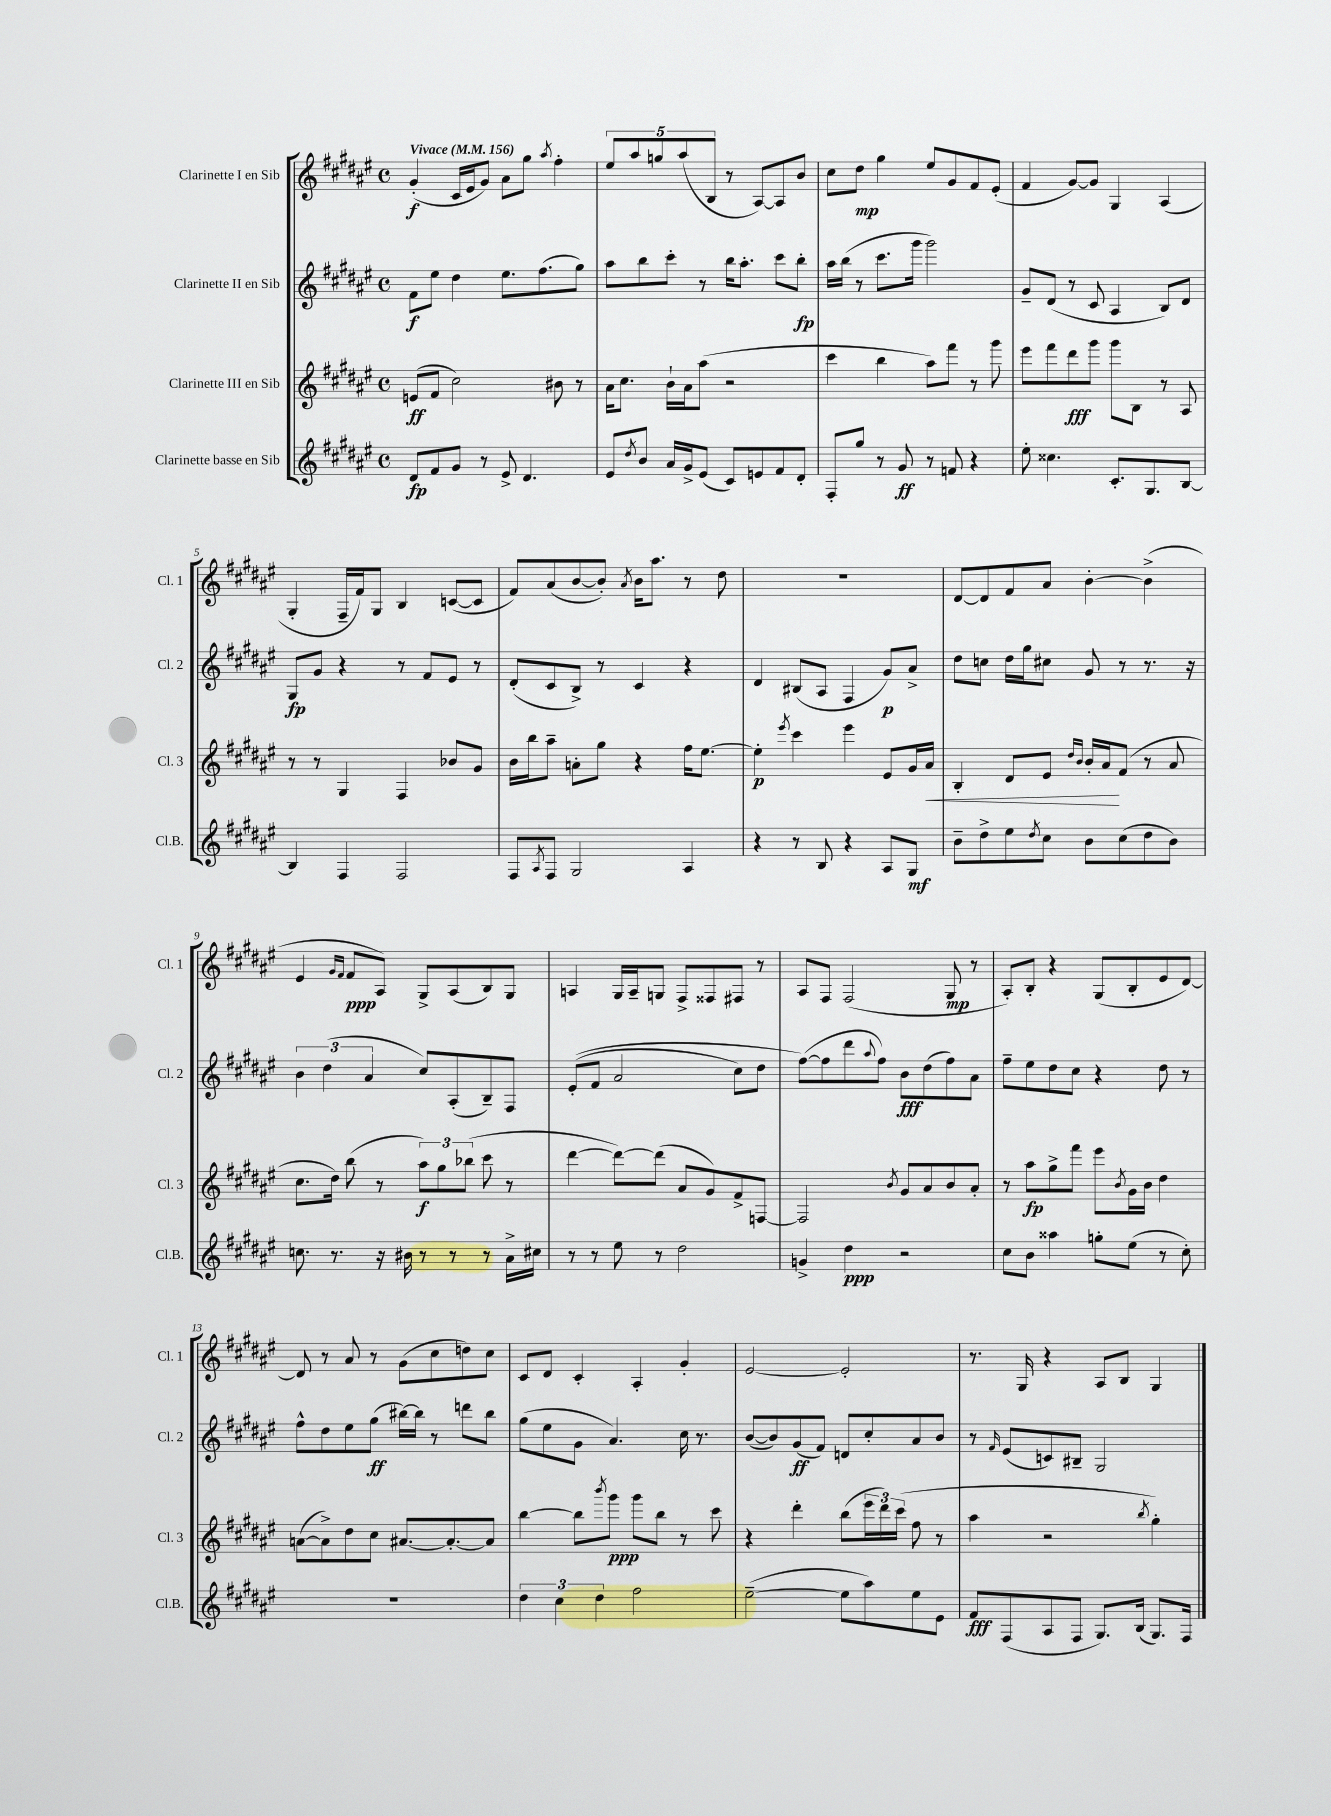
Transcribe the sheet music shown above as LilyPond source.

<<
\new StaffGroup <<
\new Staff = "s0" \with { instrumentName = "Clarinette I en Sib" shortInstrumentName = "Cl. 1" } {
    \clef treble \key fis \major \defaultTimeSignature \time 4/4 \tempo "Vivace" 4 = 156
    gis'4-.\f( cis'16 eis'16 gis'8) ais'8 gis''8 \acciaccatura { ais''8 } fis''4-. |
    \tuplet 5/4 { eis''8 ais''8 g''8 ais''8( b8 } r8 ais8~) ais8 b'8 |
    cis''8 dis''8\mp gis''4 eis''8 gis'8 fis'8 eis'8-.( |
    fis'4 gis'8~) gis'8 gis4 ais4( |
    gis4-. fis16-- fis'16) gis8 b4 c'8~( c'8 |
    fis'8) ais'8( b'8~ b'8-.) \acciaccatura { ais'8 } b'16 ais''8. r8 dis''8 |
    R1 |
    dis'8~ dis'8 fis'8 ais'8 b'4~-. b'4->( |
    eis'4 \grace { gis'16 fis'16 } fis'8\ppp ais8) gis8-> ais8( b8) gis8 |
    a4 gis16 a16-- g8 fis8-> fisis8 fis8 r8 |
    ais8 fis8 fis2( gis8\mp r8 |
    ais8-.) b8-. r4 gis8( b8-. eis'8 dis'8~) |
    dis'8 r8 ais'8 r8 gis'8( cis''8 d''8) cis''8 |
    cis'8 dis'8 cis'4-. ais4-. gis'4-. |
    eis'2~ eis'2-. |
    r8. gis16 r4 ais8 b8 gis4 \bar "|." |
}
\new Staff = "s1" \with { instrumentName = "Clarinette II en Sib" shortInstrumentName = "Cl. 2" } {
    \clef treble \key fis \major \defaultTimeSignature \time 4/4
    fis'8\f eis''8 dis''4 eis''8. fis''8.( gis''8) |
    ais''8 b''8 cis'''8-. r8 b''16 ais''8.-. cis'''8 b''8-.\fp |
    ais''16 b''16( r8 cis'''8. gis'''16 gis'''2) |
    gis'8-- dis'8( r8 cis'8 ais4 b8) dis'8 |
    gis8\fp gis'8 r4 r8 fis'8 eis'8 r8 |
    dis'8-.( cis'8 b8->) r8 cis'4 r4 |
    dis'4 bis8( ais8 fis4 gis'8\p) ais'8-> |
    dis''8 c''8 dis''16 gis''16 cis''8 gis'8 r8 r8. r16 |
    \tuplet 3/2 { b'4 dis''4( ais'4 } cis''8) ais8-.( b8--) fis8 |
    eis'8-.(\( fis'8 ais'2 cis''8) dis''8 |
    fis''8~(\) fis''8 dis'''8 \appoggiatura { ais''8 } fis''8) b'8\fff dis''8( fis''8) ais'8 |
    fis''8-- eis''8 dis''8 cis''8 r4 dis''8 r8 |
    fis''8-^ dis''8 eis''8 gis''8\ff( bis''16~) bis''16 r8 d'''8 bis''8 |
    gis''8( eis''8 gis'8 ais'4.) cis''16 r8. |
    b'8~( b'8) gis'8\ff( fis'8) d'8 cis''8-. ais'8 b'8 |
    r8 \grace { fis'16 } eis'8( c'8) bis8-- gis2 \bar "|." |
}
\new Staff = "s2" \with { instrumentName = "Clarinette III en Sib" shortInstrumentName = "Cl. 3" } {
    \clef treble \key fis \major \defaultTimeSignature \time 4/4
    e'8\ff( fis'8 cis''2) bis'8 r8 |
    ais'16 cis''8. b'16-! ais'16 ais''8( r2 |
    cis'''4 b''4 ais''8) fis'''8 r8 gis'''8 |
    eis'''8 fis'''8 dis'''8\fff gis'''8 gis'''8 b8 r8 ais8 |
    r8 r8 gis4 fis4 bes'8 gis'8 |
    b'16 b''16 ais''8-- a'8-. gis''8 r4 fis''16 eis''8.~ |
    eis''4-.\p \acciaccatura { eis'''8 } cis'''4 eis'''4 eis'8 gis'16 ais'16\< |
    b4-. dis'8 eis'8 \grace { dis''16 b'16 } b'16-. ais'16\! fis'8( r8 ais'8 |
    cis''8. dis''16) b''8( r8 \tuplet 3/2 { ais''8\f) gis''8 bes''8( } cis'''8 r8 |
    dis'''4~ dis'''8~) dis'''8( ais'8 gis'8) fis'8-> f8~ |
    f2 \acciaccatura { b'8 } gis'8 ais'8 b'8 ais'8-. |
    r8 ais''8\fp gis''8-> fis'''8 eis'''8 \acciaccatura { b'8 } gis'16 b'16 dis''4 |
    a'8~( a'8->) dis''8 cis''8 ais'8.~ ais'8.~-. ais'8 |
    b''4~ b''8 \acciaccatura { b'''8 } gis'''8\ppp gis'''8 b''8 r8 cis'''8 |
    r4 dis'''4-. b''8( \tuplet 3/2 { eis'''16 dis'''16) cis'''16( } fis''8 r8 |
    ais''4 r2 \acciaccatura { b''8 } gis''4-.) \bar "|." |
}
\new Staff = "s3" \with { instrumentName = "Clarinette basse en Sib" shortInstrumentName = "Cl.B." } {
    \clef treble \key fis \major \defaultTimeSignature \time 4/4
    dis'8\fp fis'8 gis'8 r8 eis'8-> dis'4. |
    eis'8 \acciaccatura { dis''8 } b'8 ais'16 gis'16-> eis'8( cis'8) e'8 fis'8 dis'8-. |
    fis8-. gis''8 r8 gis'8\ff r8 f'8 r4 |
    eis''8-. cisis''4. cis'8.-. gis8. b8~ |
    b4 fis4 fis2 |
    fis8 \acciaccatura { ais8 } fis8 gis2 ais4 |
    r4 r8 b8 r4 ais8 gis8\mf |
    b'8-- dis''8-> eis''8 \acciaccatura { dis''8 } cis''8 b'8 cis''8( dis''8 b'8) |
    c''8. r8. r16 bis'16 r8 r8 r8 ais'16-> cis''16 |
    r8 r8 eis''8 r8 dis''2 |
    g'4-> dis''4\ppp r2 |
    cis''8 b'8 aisis''4 g''8-. eis''8( r8 cis''8-.) |
    R1 |
    \tuplet 3/2 { dis''4 cis''4 dis''4 } fis''2 |
    eis''2~--( eis''8 ais''8) eis''8 eis'8 |
    fis'8\fff fis8( ais8 fis8 gis8.) b16( gis8.) fis16 \bar "|." |
}
>>
>>
